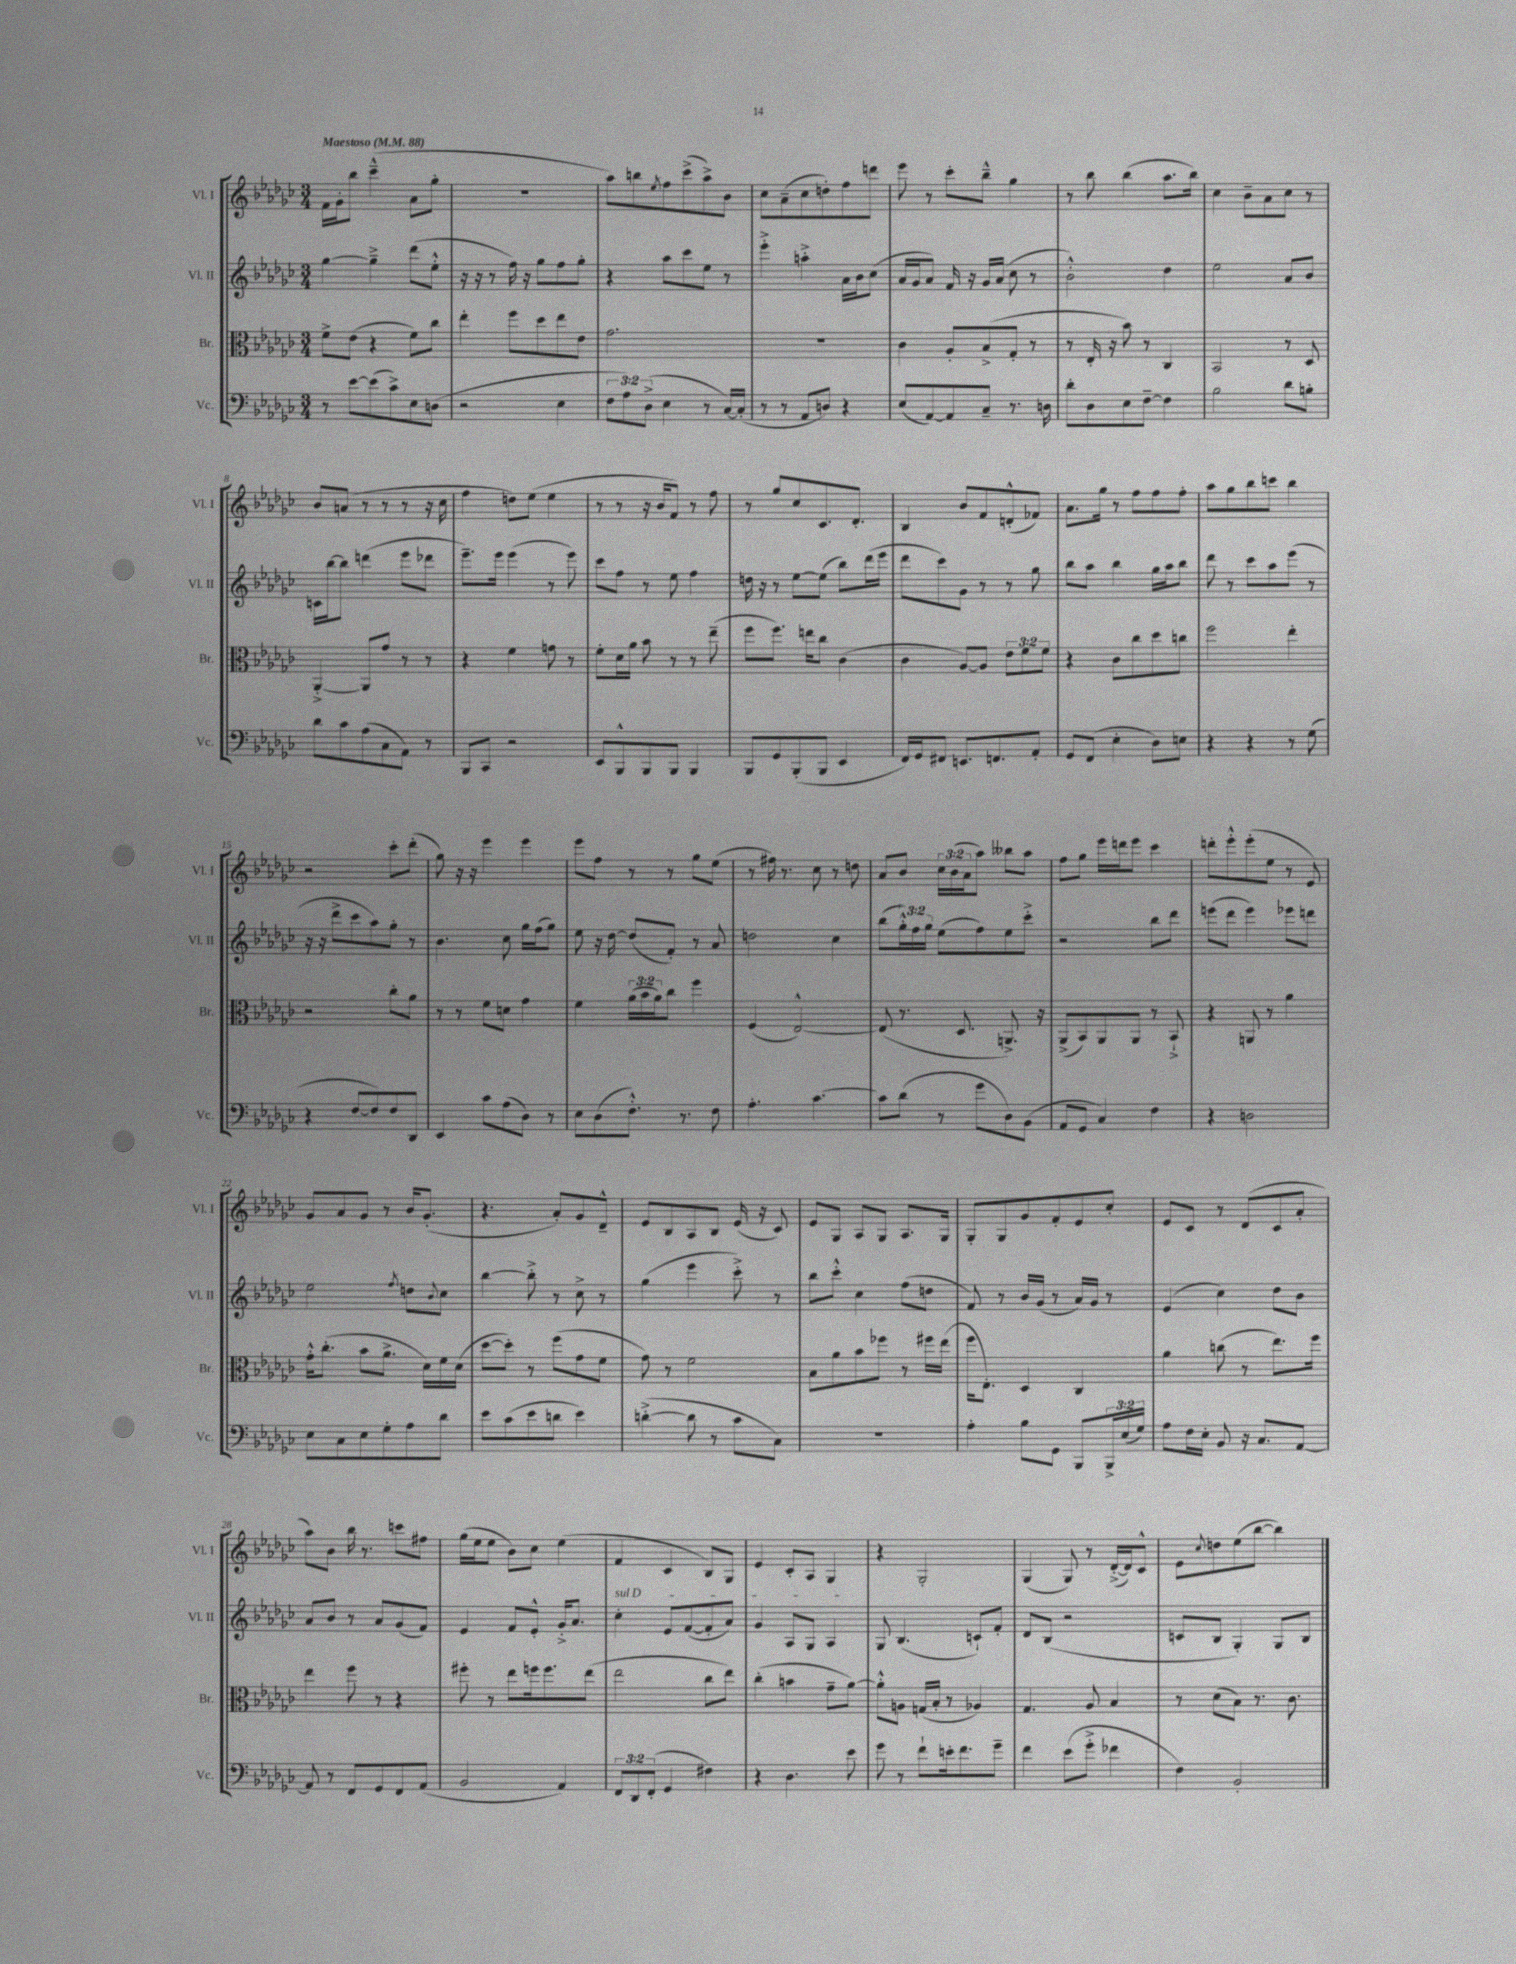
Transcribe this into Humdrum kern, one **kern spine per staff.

**kern	**kern	**kern	**kern
*part4	*part3	*part2	*part1
*staff4	*staff3	*staff2	*staff1
*I"Vc.	*I"Br.	*I"Vl. II	*I"Vl. I
*I'Vc.	*I'Br.	*I'Vl. II	*I'Vl. I
*clefF4	*clefC3	*clefG2	*clefG2
*k[b-e-a-d-g-c-]	*k[b-e-a-d-g-c-]	*k[b-e-a-d-g-c-]	*k[b-e-a-d-g-c-]
*M3/4	*M3/4	*M3/4	*M3/4
*MM88	*MM88	*MM88	*MM88
=1	=1	=1	=1
!	!	!	!LO:TX:a:B:t=Maestoso
8r	8f^\L	[4gg-\	16f\LL
.	.	.	16g-'\J
[8e-\L	(8e-\J	.	8bb-\J
(8e-\]	4r	4gg-~^\]	(4ccc-~^^\
8c-^\)	.	.	.
8E-\	8f\L)	(8ddd-\L	8a-\L
(8Dn\J	8cc-\J	8ee-'^^\J	8gg-'\J
=2	=2	=2	=2
2r	4ee-'\	16r	2.r
.	.	16r	.
.	.	8r	.
.	8ff\L	16ff\)	.
.	.	16r	.
.	8dd-\	8gg-\L	.
4E-\	8ee-\	8ff\	.
.	8e-\J	8gg-'\J	.
=3	=3	=3	=3
12F\L	2.g-\	4r	8aa-\L)
12A-\)	.	.	.
.	.	.	8bbn\
(12D-^\J	.	.	.
.	.	.	8qee-/
4E-\	.	8aa-\L	8ff\
.	.	8ccc-\	(8ccc-^\
8r	.	8ee-\J	8aa-^\)
[16C-/LL)	.	8r	8b-\J
(16C-'/JJ]	.	.	.
=4	=4	=4	=4
8r	2.r	4eee-'^\	8cc-\L
8r	.	.	(8a-~\
8AA-/L	.	4aan'^\	8cc-\
8Dn/J)	.	.	8ddn'\)
4r	.	16a-\LL	8ff\
.	.	16b-\J	.
.	.	(8cc-\J	8dddn\J
=5	=5	=5	=5
(8E-/L	4c-\	16a-/LL	8eee-\
.	.	16g-/J	.
[8AA-/)	.	8a-/J)	8r
8AA-/]	8A-'/L	16f/	8ccc-'\L
.	.	16r	.
8C-~/J	(8B-^/	16g-/LL	8bb-~^^\J
.	.	(16a-/JJ	.
8.r	8G-'/J	8cc-\	4gg-\
.	8r	8r	.
16Dn\	.	.	.
=6	=6	=6	=6
8d-'\L	8r	2b-'^^\)	8r
8D-\	16E-'/	.	8bb-\
.	16r	.	.
8E-\	8b-\)	.	(4bb-\
[8F~\J	8r	.	.
4F\]	4C-/	4dd-\	8.aa-\L
.	.	.	16bb-\Jk)
=7	=7	=7	=7
2B-\	2BB-/	2ee-\	4cc-\
.	.	.	8b-~\L
.	.	.	8a-\
8d-\L	8r	8a-/L	8cc-\J
8Bn'\J	8D-/	8b-/J	8r
!!LO:LB:g=z
=8	=8	=8	=8
8d-\L	[4AA-'^/	16cn\LL	8b-/L
.	.	[16bb-\J	.
8c-\	.	8bb-\J]	(8an/J
(8A-\	8AA-/L]	(4dddn\	8r
8C-\	8g-/J	.	8r
8AA-\J)	8r	8eee-\L	8r
8r	8r	8ddd-X\J	16r
.	.	.	16cc-\
=9	=9	=9	=9
8BBB-/L	4r	8.eee-~\L)	4ff\
8CC-/J	.	.	.
.	.	16eee-\Jk	.
2r	4f\	(4eee-\	8ddn\L)
.	.	.	(8ee-\J
.	8gn\	8r	4ee-\
.	8r	8eee-\)	.
=10	=10	=10	=10
8EE-/L	8f'\L	8ccc-\L	8r
8BBB-^^/	16d-\L	8ff\J	8r
.	16a-\JJ	.	.
8BBB-/	8b-\	8r	16r
.	.	.	16b-/KL
8BBB-/J	8r	8ee-\	8f/J)
4BBB-/	8r	4ff\	8r
.	(8ee-~\	.	8ff\
=11	=11	=11	=11
8BBB-/L	8ff\L	16ddn\	8r
.	.	16r	.
8GG-/	8.ff\J)	8r	8gg-/L
(8BBB-'/	.	[8ee-\L	8cc-/
.	16een\KL	.	.
8BBB-/J	8cc-\J	(8ee-\J]	8.c-/
4EE-/	(4c-\	8bb-\L)	.
.	.	.	8.d-'/J
.	.	(16ddd-\L	.
.	.	16eee-\JJ	.
=12	=12	=12	=12
16FF/LL)	4c-\	8ddd-\L	4B-/
16GG-/J	.	.	.
8FF#X/J	.	8ccc-\)	.
8.EEn/L	[8A-/L)	8g-\J	8b-/L
.	8A-/J]	8r	8f/
8.FFn/	.	.	.
.	12e-\L	8r	(8dn'^^/
.	12f\	.	.
8AA-'/J	.	8gg-\	8f-X/J)
.	12f\J	.	.
=13	=13	=13	=13
8GG-/L	4r	8bb-\L	8.a-\L
(8FF/J	.	8aa-\J	.
.	.	.	16gg-\Jk
4E-'\	8c-\L	4bb-\	8r
.	8cc-\	.	8ff\L
8D-\L)	8dd-\	16gg-\LL	8ff\
.	.	16aa-\J	.
8En\J	8ccn\J	8bb-\J	8ff'\J
=14	=14	=14	=14
4r	2ff\	8ddd-\	8aa-\L
.	.	8r	8gg-\
4r	.	8ccc-\L	8bb-\
.	.	8aa-\	8cccn\J
8r	4ee-'\	(8eee-\J	4bb-\
(8G-\	.	8r	.
!!LO:LB:g=z
=15	=15	=15	=15
4r	2r	16r	2r
.	.	16r	.
.	.	8ddd-^\L	.
[8F/L	.	8ccc-\	.
8F/])	.	8aa-\)	.
8F/	8cc-'\L	8gg-'\J	8ccc-'\L
8DD-/J	8a-\J	8r	(8ddd-'\J
=16	=16	=16	=16
4EE-/	8r	4.b-\	8gg-\)
.	8r	.	16r
.	.	.	16r
8c-\L	8f\L	.	4eee-\
(8A-\	8dn\J	8cc-\	.
8D-\J)	4g-\	16gg-\LL	4eee-\
.	.	(16ff\J	.
8r	.	8gg-\J)	.
=17	=17	=17	=17
8E-\L	4f\	8ee-\	8eee-\L
(8D-\	.	16r	8ff\J
.	.	[16dd-\	.
8.F'^^\J)	(24a-\LL	(8dd-/L]	8r
.	24b-\	.	.
.	24a-\J)	.	.
.	8cc-\J	8f'/J)	8r
8.r	.	.	.
.	4ff\	8r	8gg-\L
8F\	.	8a-/	(8ee-\J
=18	=18	=18	=18
4.A-'\	(4F/	2ddn\	8r
.	.	.	16ff#X\)
.	.	.	8.r
.	[2E-^^/)	.	.
[4.c-\	.	.	8cc-\
.	.	4cc-\	8r
.	.	.	8ddn\
=19	=19	=19	=19
8c-\L]	(8E-/]	(8bb-\L	8a-/L
(8d-\J	8.r	24gg-'^^\L)	8b-/J
.	.	24ff\	.
.	.	24gg-\JJ	.
8r	.	(8ee-\L	24cc-\LL
.	.	.	(24b-\
.	8.D-/	.	.
.	.	.	24a-\J
8g-\L	.	8ff\)	8aa-\J)
8D-\)	8.AAn^/)	8ee-\	8bb--X\L
(8BB-\J	.	8ccc-'^\J	8aa-\J
.	16r	.	.
=20	=20	=20	=20
8AA-/L	(8AA-^/L	2r	8ff\L
8GG-/J	8BB-/)	.	8gg-\J
4C-/)	8AA-/	.	16eee-\LL
.	.	.	16dddn\J
.	8AA-/J	.	8eee-\J
4F\	8r	8bb-\L	4ccc-\
.	8BB-`^/	8ddd-\J	.
=21	=21	=21	=21
4r	4r	(8eeen\L	8dddn'\L
.	.	8ddd-\J	8eee-'^^\
2Dn\	8AAn/	4eee\)	(8eee-'\
.	8r	.	8ee-\J
.	4a-\	8eee-X\L	8r
.	.	8dddn\J	8e-/)
!!LO:LB:g=z
=22	=22	=22	=22
8E-\L	16g-'^^\KL	2ee-\	8g-/L
.	(8.cc-'\J	.	.
8C-\	.	.	8a-/
8E-\	8b-\L	.	8g-/J
8G-'\	8.a-^\J	.	8r
.	.	8qff/	.
8A-\	.	8ddn\L	16b-/KL
.	16d-\LL)	.	(8.g-'/J
.	.	8qqb-/	.
8d-\J	16f\	8cc-\J	.
.	(16d-\JJ	.	.
=23	=23	=23	=23
8e-\L	[8dd-\L	[4bb-\	4.r
(8c-\	8dd-'\J])	.	.
8e-\	8r	8bb-'^\]	.
8dn\J	(8ff\L	8r	8a-'/L)
4e-\)	8g-\	8cc-^\	8g-/
.	8f\J	8r	8d-~^^/J
=24	=24	=24	=24
([4dn'^\	8g-\)	(4gg-\	8e-/L
.	8r	.	8B-/
8d\]	2f\	4eee-\	8A-/
8r	.	.	8B-/J
8c-\L	.	8ccc-'^\)	(16e-/
.	.	.	16r
8C-\J)	.	8r	8c-/)
=25	=25	=25	=25
2.r	8B-\L	8bb-\L	8e-/L
.	8a-\	8ccc-'^^\J	8G-/J
.	8b-\	4cc-\	8A-/L
.	8ff-X\J	.	8G-/J
.	8r	(8ff\L	8.A-/L
.	16ff#X\LL	8ddn\J	.
.	(16ee-\JJ	.	16G-/Jk
=26	=26	=26	=26
4A-'\	16ff\KL	8f/)	8G-'/L
.	8.E-'\J)	.	.
.	.	8r	8G-/
8B-\L	4D-/	16b-/LL	8g-/
.	.	(16g-/JJ	.
8GG-\J	.	8r	8f'/
8BBB-/L	4C-/	16a-/LL)	8e-/
.	.	16g-/JJ	.
24BBB-^/L	.	8r	8cc-'/J
(24E-/	.	.	.
24G-/JJ)	.	.	.
=27	=27	=27	=27
8A-\L	4a-\	(4e-/	8e-/L
16F\L	.	.	8c-/J
16E-'\JJ	.	.	.
8BB-/	(8ccn\	4cc-\)	8r
16r	8r	.	(8d-/L
8.C-/L	.	.	.
.	8.ee-\L)	8dd-\L	8c-/
[8AA-/J	.	8b-\J	8a-'/J
.	16ff\Jk	.	.
!!LO:LB:g=z
=28	=28	=28	=28
8AA-/]	4ee-\	8a-/L	8aa-\L)
8r	.	8b-/J	8b-\J
8FF/L	8ff\	8r	16bb-\
.	.	.	8.r
8GG-/	8r	8a-/L	.
8FF/	4r	(8g-/	8cccn\L
(8AA-/J	.	8f/J)	8ff#X\J
=29	=29	=29	=29
2BB-/	8ff#X'\	4e-/	(16gg-\LL
.	.	.	16ee-\J
.	8r	.	8ee-\J
.	8ee-\L	8f/L	8b-\L)
.	16ffn\k	8e-'^^/J	8cc-\J
.	8.ff\	.	.
4AA-/)	.	16g-'^/KL	(4ee-\
.	.	8.a-/J	.
.	(8ee-\J	.	.
=30	=30	=30	=30
!	!	!LO:TX:a:i:t=sul D	!
12FF/L	2ee-\	4cc-'\	4f/
12DD-/	.	.	.
(12FF'/J	.	.	.
4GG-/	.	8e-/L	4c-/
.	.	([8f/	.
4F#X\)	8cc-\L	8f'/]	8B-/L)
.	8ee-\J)	8a-/J)	8G-/J
=31	=31	=31	=31
4r	(4cc-'\	4g-/	4e-/
4.D-\	4bn\	8A-/L	8c-'/L
.	.	8G-/J	8A-/J
.	8g-~\L	4A-/	4G-/
8e-\	[8a-\J)	.	.
=32	=32	=32	=32
8g-\	8a-'^^\L]	8G-/	4r
8r	8An\J	(4.B-/	.
8f`\L	(16Gn/LL	.	2G-'/
.	16B-'/JJ	.	.
16en'\k	8r	.	.
8.f\	.	.	.
.	4A-X/)	8cn`/L)	.
8g-~\J	.	8f'/J	.
=33	=33	=33	=33
4f\	4.G-/	8d-/L	(4G-/
.	.	(8B-/J	.
(8e-\L	.	2r	8G-/)
8g-'^\J	8A-/	.	8r
4f-X\	4B-/	.	([16d-'^/LL
.	.	.	16d-/J])
.	.	.	8c-^^/J
=34	=34	=34	=34
4F\)	8r	8cn/L	8e-\L
.	.	.	8qqcc-/
.	(8d-\L	8B-/J	8ddn\
2BB-'/	8B-\J)	4G-'/)	(8ee-\
.	8.r	.	[8bb-\J
.	.	8G-/L	4bb-\])
.	8.c-\	.	.
.	.	8B-/J	.
==	==	==	==
*-	*-	*-	*-
